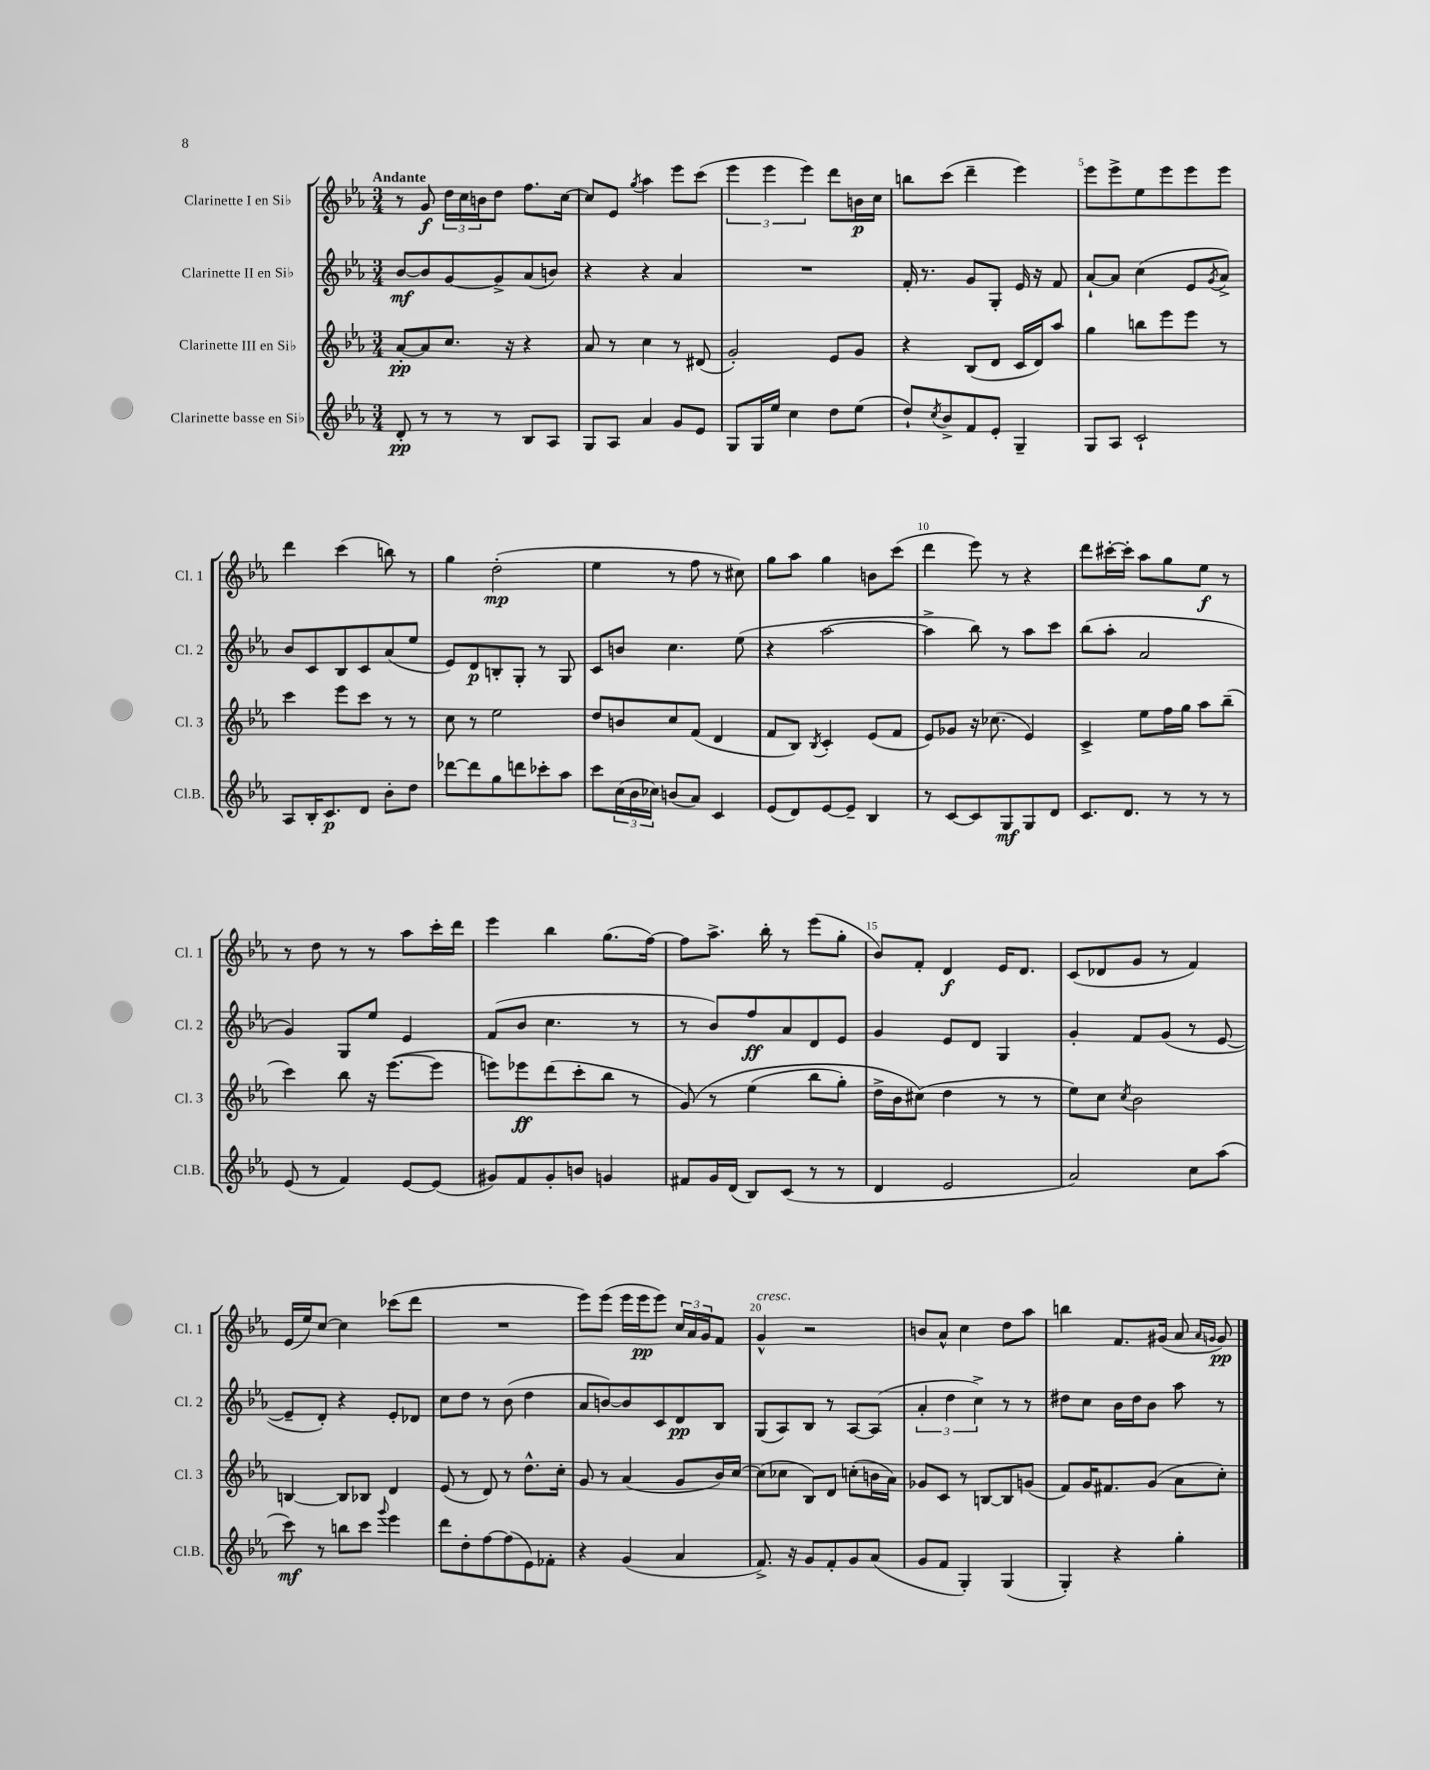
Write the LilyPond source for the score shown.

<<
\new StaffGroup <<
\new Staff = "s0" \with { instrumentName = "Clarinette I en Sib" shortInstrumentName = "Cl. 1" } {
    \clef treble \key ees \major \numericTimeSignature \time 3/4 \tempo "Andante"
    r8 g'8\f \tuplet 3/2 { d''16 c''16 b'16 } d''8 f''8. c''16~ |
    c''8 ees'8 \acciaccatura { g''8 } aes''4 ees'''8 c'''8( |
    \tuplet 3/2 { ees'''4 ees'''4 ees'''4) } d'''8 b'16\p c''16 |
    b''8 c'''8( d'''4-- ees'''4) |
    ees'''8 ees'''8-> ees''8 ees'''8 ees'''8 ees'''8 |
    d'''4 c'''4( b''8) r8 |
    g''4 d''2-.\mp( |
    ees''4 r8 f''8 r8 cis''8) |
    g''8 aes''8 g''4 b'8 c'''8( |
    d'''4 ees'''8) r8 r4 |
    d'''8 cis'''16~-. cis'''16-. aes''8 g''8 ees''8\f r8 |
    r8 d''8 r8 r8 aes''8 c'''16-. d'''16 |
    ees'''4 bes''4 g''8.( f''16~) |
    f''8 aes''8.-> bes''16-. r8 ees'''8( g''8-. |
    bes'8) f'8-. d'4\f ees'16 d'8. |
    c'8( des'8 g'8 r8 f'4) |
    ees'16( ees''16) c''8~ c''4 ces'''8( d'''8 |
    R2. |
    ees'''8) ees'''8( ees'''16 ees'''16\pp ees'''8) \tuplet 3/2 { c''16 aes'16 g'16 } f'8 |
    g'4-^^\markup { \italic "cresc." } r2 |
    b'8 aes'8-^ c''4 d''8 aes''8 |
    b''4 f'8. gis'16( aes'8 \grace { aes'16 g'16 } g'8\pp) \bar "|." |
}
\new Staff = "s1" \with { instrumentName = "Clarinette II en Sib" shortInstrumentName = "Cl. 2" } {
    \clef treble \key ees \major \numericTimeSignature \time 3/4
    bes'8~\mf bes'8 g'8~ g'8-> aes'8( b'8) |
    r4 r4 aes'4 |
    R2. |
    f'16-. r8. g'8 g8-. ees'16 r16 f'8 |
    aes'8~-! aes'8 c''4( ees'8 \acciaccatura { g'8 } aes'8->) |
    bes'8 c'8 bes8 c'8 aes'8( ees''8 |
    ees'8) d'8\p b8-. g8-. r8 g8 |
    c'8 b'8 c''4. ees''8( |
    r4 aes''2~ |
    aes''4-> bes''8) r8 aes''8 c'''8 |
    bes''8( aes''8-. aes'2 |
    g'4) g8 ees''8 ees'4 |
    f'8( bes'8 c''4. r8 |
    r8 bes'8) f''8\ff aes'8 d'8 ees'8 |
    g'4 ees'8 d'8 g4 |
    g'4-. f'8 g'8( r8 ees'8~ |
    ees'8-- d'8-.) r4 ees'8-. des'8 |
    c''8 d''8 r8 bes'8( d''4 |
    aes'8 b'8~) b'8 c'8 d'8\pp bes8 |
    g8( aes8) bes8 r8 aes8~ aes8( |
    \tuplet 3/2 { aes'4-. d''4 c''4->) } r8 r8 |
    dis''8 c''8 bes'16 dis''16 bes'8 aes''8 r8 \bar "|." |
}
\new Staff = "s2" \with { instrumentName = "Clarinette III en Sib" shortInstrumentName = "Cl. 3" } {
    \clef treble \key ees \major \numericTimeSignature \time 3/4
    aes'8~-.\pp aes'8 c''8. r16 r4 |
    aes'8 r8 c''4 r8 dis'8( |
    g'2-.) ees'8 g'8 |
    r4 bes8( d'8 c'16 d'16) aes''8 |
    g''4 b''8 ees'''8 ees'''8 r8 |
    c'''4 ees'''8 c'''8 r8 r8 |
    c''8 r8 ees''2 |
    d''8 b'8 c''8 f'8( d'4 |
    f'8 bes8) \acciaccatura { bes8 } c'4-. ees'8( f'8 |
    ees'8) ges'8 r16 ces''8.( ees'4) |
    c'4-> ees''8 f''16 g''16 aes''8 bes''8--( |
    c'''4) bes''8 r16 ees'''8.~( ees'''8 |
    e'''8) ees'''8\ff d'''8( c'''8-. bes''8 r8 |
    g'8)\( r8 ees''4( bes''8 g''8-.) |
    d''16-> bes'16 cis''8(\) d''4 r8 r8 |
    ees''8) c''8 \acciaccatura { c''8 } bes'2 |
    b4~ b8 bes8 d'4 |
    ees'8( r8 d'8) r8 d''8.-^ c''16-. |
    g'8 r8 aes'4( g'8 bes'16) c''16~ |
    c''8( ces''8 bes8) d'8 c''8-.( b'16 aes'16) |
    ges'8 c'8 r8 b8~ b8 g'8( |
    f'8) g'16 fis'8. g'8( aes'8 c''8-.) \bar "|." |
}
\new Staff = "s3" \with { instrumentName = "Clarinette basse en Sib" shortInstrumentName = "Cl.B." } {
    \clef treble \key ees \major \numericTimeSignature \time 3/4
    d'8-.\pp r8 r8 r8 bes8 aes8 |
    g8 aes8 aes'4 g'8 ees'8 |
    g8 g16 ees''16 c''4 d''8 ees''8( |
    d''8-!) \acciaccatura { c''8 } bes'8-> f'8 ees'8-. g4-- |
    g8 aes8 c'2-! |
    aes8 bes16-. c'8.\p d'8 bes'8-. d''8 |
    des'''8~ des'''8 g''8 d'''8 ces'''8-. aes''8 |
    c'''8 \tuplet 3/2 { c''16( bes'16 ces''16) } b'8( aes'8) c'4 |
    ees'8( d'8) ees'8~ ees'8-- bes4 |
    r8 c'8~ c'8 g8\mf g8 d'8 |
    c'8. d'8. r8 r8 r8 |
    ees'8( r8 f'4) ees'8~ ees'8( |
    gis'8) f'8 gis'8-. b'8 g'4 |
    fis'8 g'16 d'16( bes8) c'8( r8 r8 |
    d'4 ees'2 |
    aes'2) c''8 aes''8( |
    c'''8\mf) r8 b''8 c'''8 \appoggiatura { g'''8 } ees'''4 |
    d'''8 d''8-. f''8~ f''8( ees'8) fes'8-. |
    r4 g'4( aes'4 |
    f'8.->) r16 g'8 f'8-. g'8 aes'8( |
    g'8 f'8 g4-.) g4( |
    g4-.) r4 g''4-. \bar "|." |
}
>>
>>
\layout { \context { \Score \override BarNumber.break-visibility = ##(#f #t #t) barNumberVisibility = #(every-nth-bar-number-visible 5) } }
